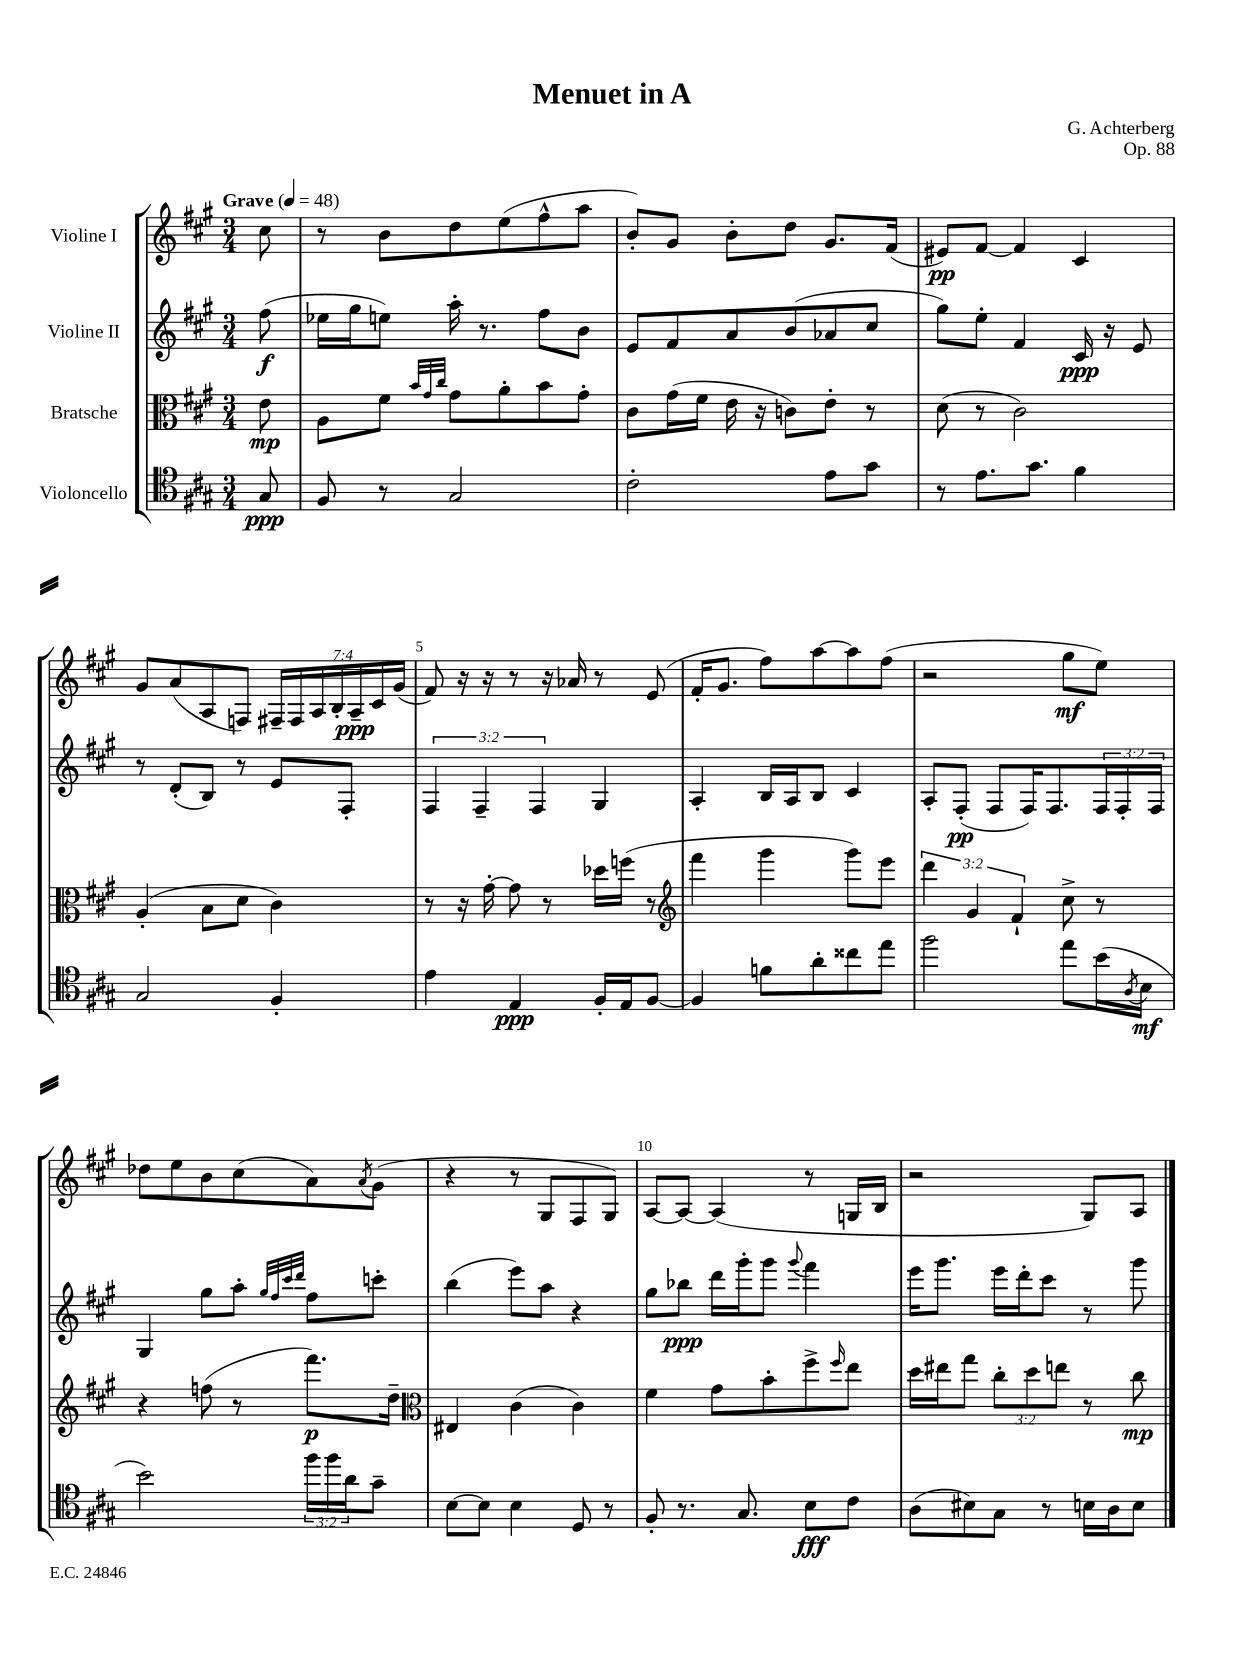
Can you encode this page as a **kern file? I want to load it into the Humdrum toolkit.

**kern	**kern	**kern	**kern
*staff4	*staff3	*staff2	*staff1
*clefC4	*clefC3	*clefG2	*clefG2
*k[f#c#g#]	*k[f#c#g#]	*k[f#c#g#]	*k[f#c#g#]
*M3/4	*M3/4	*M3/4	*M3/4
*MM48	*MM48	*MM48	*MM48
8G#/	8e\	(8ff#\	8cc#\
=	=	=	=
8F#/	8A\L	16ee-\LL	8r
.	.	16gg#\J	.
8r	8f#\J	8ee\J)	8b\L
.	32qqb/LLL	.	.
.	32qqg#/	.	.
.	32qqcc#/JJJ	.	.
2G#/	8g#\L	16aa'\	8dd\
.	.	8.r	.
.	8a'\	.	(8ee\
.	8b\	8ff#\L	8ff#^^\
.	8g#'\J	8b\J	8aa\J
=	=	=	=
2c#'\	8c#\L	8e/L	8b'/L)
.	(16g#\L	8f#/	8g#/J
.	16f#\JJ	.	.
.	16e\	8a/	8b'\L
.	16r	.	.
.	8c\L)	(8b/	8dd\J
8e\L	8e'\J	8a-/	8.g#/L
8g#\J	8r	8cc#/J	.
.	.	.	(16f#/Jk
=	=	=	=
8r	(8d\	8gg#\L)	8e#/L)
8.e\L	8r	8ee'\J	[8f#/J
.	2c#\)	4f#/	4f#/]
8.g#\J	.	.	.
4f#\	.	16c#/	4c#/
.	.	16r	.
.	.	8e/	.
=	=	=	=
2G#/	(4A'/	8r	8g#/L
.	.	(8d'/L	(8a/
.	8B\L	8B/J)	8A/
.	8d\J	8r	8F/J)
4F#'/	4c#\)	8e/L	28F#~/LL
.	.	.	28F#/
.	.	.	28A/
.	.	.	28B'/
.	.	8F#'/J	.
.	.	.	28A~/
.	.	.	28c#/
.	.	.	(28g#/JJ
=	=	=	=
4e\	8r	6F#/	8f#/)
.	16r	.	16r
.	.	6F#~/	.
.	[16g#'\	.	16r
4E/	8g#\]	.	8r
.	.	6F#/	.
.	8r	.	16r
.	.	.	16a-/
16F#'/LL	16dd-\LL	4G#/	8r
16E/J	(16ff\JJ	.	.
[8F#/J	8r	.	(8e/
=	=	=	=
*	*clefG2	*	*
4F#/]	4fff#\	4A'/	16f#'/LK
.	.	.	8.g#/J
8f\L	4ggg#\	16B/LL	8ff#\L)
.	.	16A/J	.
8a'\	.	8B/J	[8aa\
8cc##\	8ggg#\L)	4c#/	8aa\]
8ee\J	8eee\J	.	(8ff#\J
=	=	=	=
2ff#\	6ddd\	8A'/L	2r
.	.	(8F#'/J	.
.	6g#/	.	.
.	.	8F#/L	.
.	6f#`/	.	.
.	.	16F#/K)	.
.	.	8.F#/	.
8ee\L	8cc#^\	.	8gg#\L
(16b\L	8r	24F#/L	8ee\J)
.	.	24F#'/	.
8qA/	.	.	.
16B\JJ	.	.	.
.	.	24F#/JJ	.
=	=	=	=
2b\)	4r	4G#/	8dd-\L
.	.	.	8ee\
.	(8ff\	8gg#\L	8b\
.	8r	8aa'\J	(8cc#\
.	.	32qqgg#/LLL	.
.	.	32qqff#/	.
.	.	32qqccc#/	.
.	.	32qqddd/JJJ	.
24ff#\LL	8.fff#\L)	8ff#\L	8a\)
24ff#\	.	.	.
24a\J	.	.	.
.	.	.	8qa/
8g#~\J	.	8ccc'\J	(8g#\J
.	16dd~\Jk	.	.
=	=	=	=
*	*clefC3	*	*
[8B\L	4E#/	(4bb\	4r
8B\]J	.	.	.
4B\	(4c#\	8eee\L)	8r
.	.	8aa\J	8G#/L
8D/	4c#\)	4r	8F#/
8r	.	.	8G#/J)
=	=	=	=
8F#'/	4f#\	8gg#\L	[8A/L
8.r	.	8bb-\J	8A/_J
.	8g#\L	16ddd\LL	(4A/]
8.G#/	.	16ggg#'\J	.
.	8b'\	8ggg#\J	.
.	.	8qqggg#/	.
8B\L	8ff#^\	4fff#\	8r
.	16qqff#/	.	.
8c#\J	8ee\J	.	16G/LL
.	.	.	16B/JJ
=	=	=	=
(8A\L	16dd\LL	16eee\LK	2r
.	16ee#\J	8.ggg#\J	.
8B#\)	8gg#\J	.	.
8G#\J	12cc#'\L	16eee\LL	.
.	.	16ddd'\J	.
.	12dd\	.	.
8r	.	8ccc#\J	.
.	12ee\J	.	.
16B\LL	8r	8r	8G#/L)
16A\J	.	.	.
8B\J	8cc#\	8ggg#\	8A/J
==	==	==	==
*-	*-	*-	*-
